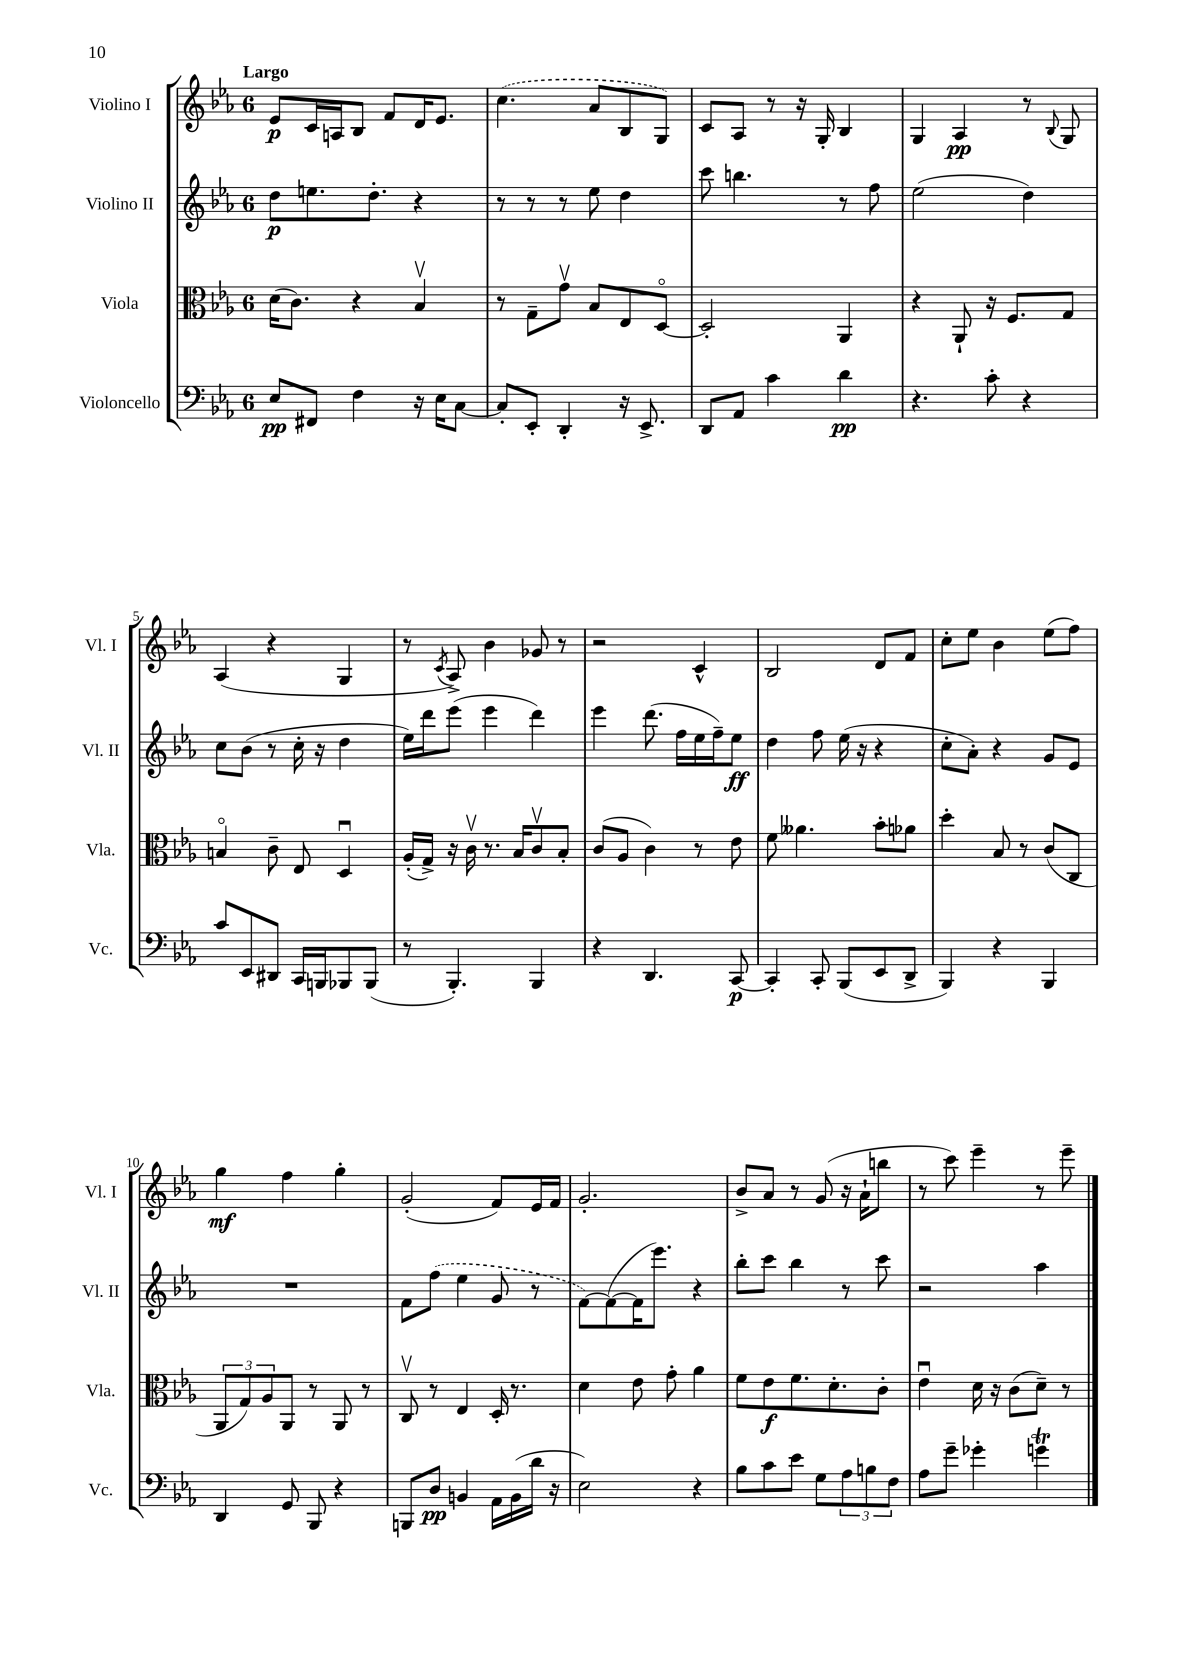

**kern	**kern	**kern	**kern
*staff4	*staff3	*staff2	*staff1
*clefF4	*clefC3	*clefG2	*clefG2
*k[b-e-a-]	*k[b-e-a-]	*k[b-e-a-]	*k[b-e-a-]
*M6/8	*M6/8	*M6/8	*M6/8
8E-	(16d	8dd	8e-
.	8.c)	.	.
8FF#	.	8.ee	16c
.	.	.	16A
4F	4r	.	8B-
.	.	8.dd'	.
.	.	.	8f
16r	4B-v	4r	16d
16E-	.	.	8.e-
[8C	.	.	.
=	=	=	=
8C']	8r	8r	(4.cc
8EE-'	8G~	8r	.
4DD'	8gv	8r	.
.	8B-	8ee-	8a-
16r	8E-	4dd	8B-
8.EE-^	.	.	.
.	[8Do	.	8G)
=	=	=	=
8DD	2D']	8ccc	8c
8AA-	.	4.bb	8A-
4c	.	.	8r
.	.	.	16r
.	.	.	16G'
4d	4AA-	8r	4B-
.	.	8ff	.
=	=	=	=
4.r	4r	(2ee-	4G
.	8AA-`	.	4A-
8c'	16r	.	.
.	8.F	.	.
4r	.	4dd)	8r
.	.	.	8qqB-
.	8G	.	8G
=	=	=	=
8c	4Bo	8cc	(4A-
8EE-	.	(8b-	.
8DD#	8c~	8r	4r
16CC	8E-	16cc'	.
16BBB	.	16r	.
8BBB-	4Du	4dd	4G
(8BBB-	.	.	.
=	=	=	=
8r	(16A-'	16ee-)	8r
.	16G^)	16ddd	.
.	.	.	8qc
4.BBB-')	16r	(8eee-	8A-^)
.	16cv	.	.
.	8.r	4eee-	4b-
.	16B-	.	.
4BBB-	8cv	4ddd)	8g-
.	8B-'	.	8r
=	=	=	=
4r	(8c	4eee-	2r
.	8A-	.	.
4.DD	4c)	(8.ddd	.
.	.	16ff	.
.	8r	16ee-	4c^^
.	.	16ff~)	.
[8CC	8e-	8ee-	.
=	=	=	=
4CC']	8f	4dd	2B-
.	4.a--	.	.
8CC'	.	8ff	.
(8BBB-	.	(16ee-	.
.	.	16r	.
8EE-	8b-'	4r	8d
8DD^	8a-	.	8f
=	=	=	=
4BBB-)	4dd'	8cc'	8cc'
.	.	8a-')	8ee-
4r	8B-	4r	4b-
.	8r	.	.
4BBB-	(8c	8g	(8ee-
.	8C	8e-	8ff)
=	=	=	=
4DD	12AA-	2.r	4gg
.	12G)	.	.
.	12A-	.	.
8GG	8AA-	.	4ff
8BBB-	8r	.	.
4r	8AA-	.	4gg'
.	8r	.	.
=	=	=	=
8BBB	8Cv	8f	(2g'
8D	8r	(8ff	.
4BB	4E-	4ee-	.
16AA-	16D'	8g	8f)
(16BB	8.r	.	.
16d	.	8r	16e-
16r	.	.	16f
=	=	=	=
2E-)	4d	[8f)	2.g'
.	.	(8f_	.
.	8e-	16f]	.
.	.	8.eee-)	.
.	8g'	.	.
4r	4a-	4r	.
=	=	=	=
8B-	8f	8bb-'	8b-^
8c	8e-	8ccc	8a-
8e-	8.f	4bb-	8r
8G	.	.	(8g
.	8.d'	.	.
12A-	.	8r	16r
.	.	.	16a-`
12B	.	.	.
.	8c'	8ccc	8bb
12F	.	.	.
=	=	=	=
8A-	4e-u	2r	8r
8g~	.	.	8ccc)
4g-'	16d	.	4eee-~
.	16r	.	.
.	(8c	.	.
4g	8d~)	4aa-	8r
.	8r	.	8eee-~
==	==	==	==
*-	*-	*-	*-
